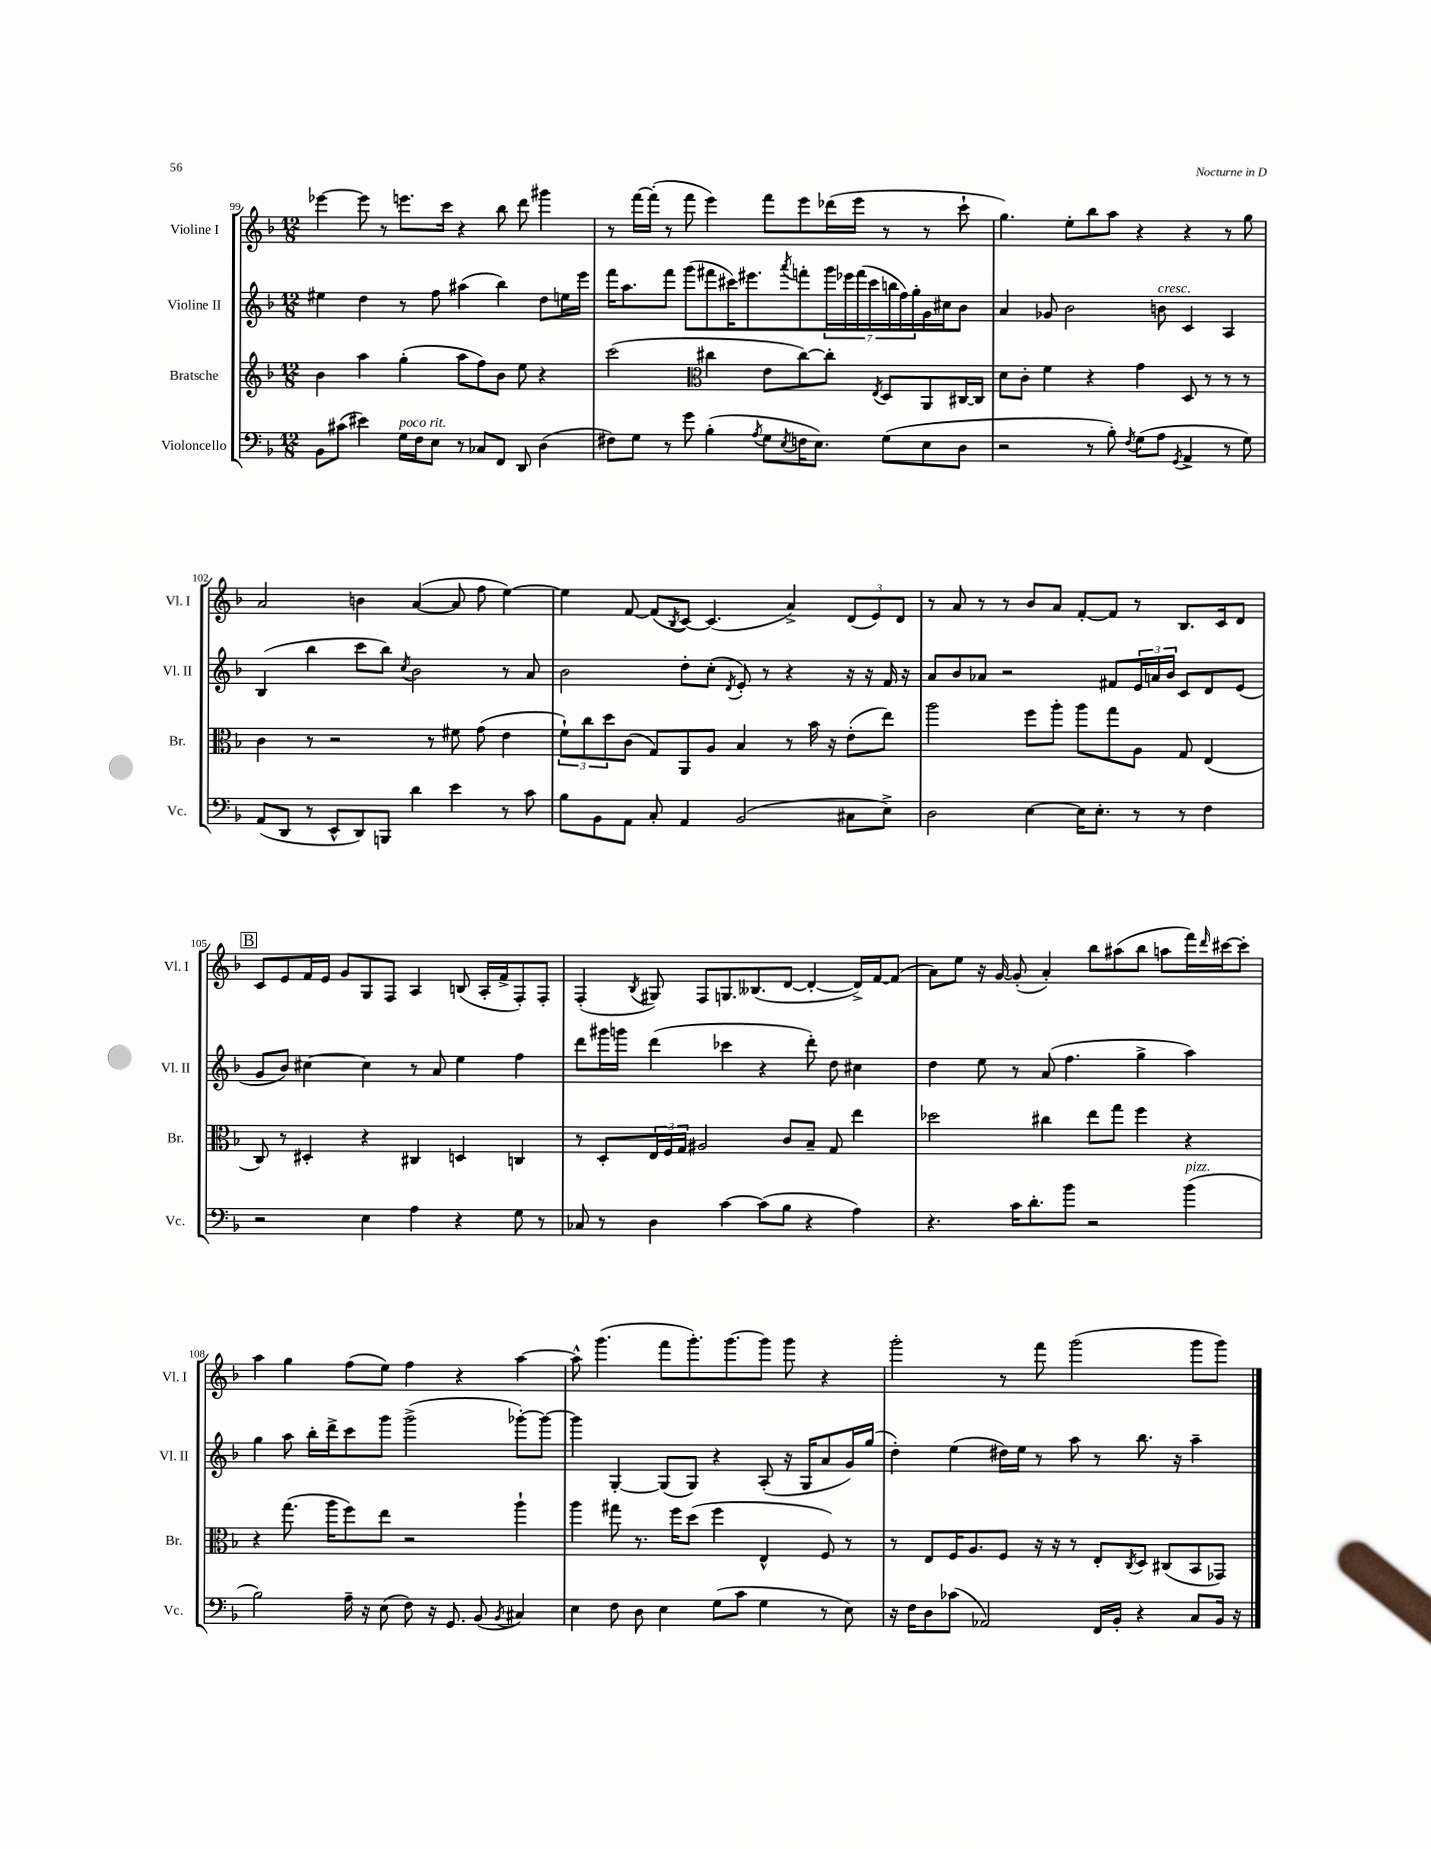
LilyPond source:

<<
\new StaffGroup <<
\new Staff = "s0" \with { instrumentName = "Violine I" shortInstrumentName = "Vl. I" } {
    \clef treble \key f \major \numericTimeSignature \time 12/8
    ees'''4~ ees'''8 r8 e'''8. c'''16 r4 bes''8 d'''8 gis'''4 |
    r8 f'''16~ f'''16-.( r8 f'''8 e'''4) f'''8 e'''8 des'''16( e'''16 r8 r8 c'''8-! |
    g''4.) e''8-. bes''8 a''8 r4 r4 r8 g''8 |
    a'2 b'4 a'4~( a'8 f''8 e''4~) |
    e''4 f'8~ f'8( \acciaccatura { bes8 } c'8~) c'4.( a'4->) \tuplet 3/2 { d'8( e'8) d'8 } |
    r8 a'8 r8 r8 bes'8 a'8 f'8~-. f'8 r8 bes8. c'16 d'8 |
    \mark \markup { \box "B" } c'8 e'8 f'16 e'16 g'8 g8 f8 a4 b8( a16-. f'16-> f8-.) f8-. |
    f4-.( \acciaccatura { bes8 } gis8) f8 g8. beses8.( d'8~ d'4~-. d'16->) f'16~ f'8( |
    a'8) e''8 r16 g'16~ g'8-.( a'4-.) bes''8 ais''8( bes''8 a''8 f'''16) \grace { d'''16 } cis'''16~ cis'''8-. |
    a''4 g''4 f''8( e''8) f''4 r4 a''4~ |
    a''8-^ g'''4.( f'''8 g'''8.-.) g'''8.~ g'''8 g'''8 r4 |
    g'''2-. r8 f'''8 g'''2( g'''8 g'''8) \bar "|." |
}
\new Staff = "s1" \with { instrumentName = "Violine II" shortInstrumentName = "Vl. II" } {
    \clef treble \key f \major \numericTimeSignature \time 12/8
    eis''4 d''4 r8 f''8 ais''4( bes''4) d''8 e''16 e'''16 |
    f'''16 a''8. f'''8 g'''8( fis'''8 cis'''16) eis'''8. \acciaccatura { a'''8 } f'''8-. \tuplet 7/4 { g'''16 ees'''16 f'''16( cis'''16 b''16 f''16) g''16-. } g'16 cis''16 bes'8 |
    a'4 ges'8 bes'2 b'8^\markup { \italic "cresc." } c'4 a4 |
    bes4( bes''4 c'''8 bes''8) \acciaccatura { c''8 } bes'2 r8 a'8 |
    bes'2 d''8-. c''8-.( \acciaccatura { d'8 } e'8-.) r8 r4 r16 r16 f'16 r16 |
    a'8 bes'8 aes'8 r2 fis'8 \tuplet 3/2 { e'16 a'16 bes'16 } c'8 d'8 e'8( |
    \mark \markup { \box "B" } g'8 bes'8) cis''4~ cis''4 r8 a'8 e''4 f''4 |
    d'''8 gis'''16 g'''16 d'''4( ces'''4 r4 d'''8-.) d''8 cis''4 |
    d''4 e''8 r8 a'8( f''4. g''4-> a''4) |
    g''4 a''8 bes''16-. d'''16-> c'''8 g'''8 g'''2->( ges'''8~-.) ges'''8~ |
    ges'''4 g4~-. g8( g8) r4 a8-.( r16 g16 a'8 g'16) g''16( |
    d''4-.) e''4( dis''16) e''16 r8 a''8 r8 bes''8. r16 a''4-- \bar "|." |
}
\new Staff = "s2" \with { instrumentName = "Bratsche" shortInstrumentName = "Br." } {
    \clef treble \key f \major \numericTimeSignature \time 12/8
    bes'4 a''4 g''4-.( a''8 f''8) bes'8 e''8 r4 |
    c'''2( \clef alto cis''4 e'8 cis''8~) cis''8-. \acciaccatura { e8 } d8 a,8 cis16~ cis16 |
    d'8 c'8-. f'4 r4 g'4 d8 r8 r8 r8 |
    c'4 r8 r2 r8 fis'8 g'8( e'4 |
    \tuplet 3/2 { f'8-!) c''8 d''8 } c'8( g8) a,8 a8 bes4 r8 bes'16 r16 e'8-.( e''8) |
    a''2 f''8 a''8-. a''8 g''8 a8 g8 e4( |
    \mark \markup { \box "B" } c8) r8 dis4-. r4 cis4 d4 c4 |
    r8 d8-. \tuplet 3/2 { e16 f16 g16 } ais2 c'8 bes8-- g8 e''4 |
    des''2 cis''4 e''8 g''8 f''4 r4 |
    r4 g''8.( a''16 f''8) e''8 r2 a''4-! |
    a''4 gis''8 r8. f''16 d''8( f''4 e4-^ f8) r8 |
    r8 e8 f16 a8. f8 r16 r16 r8 e8-. \acciaccatura { c8 } d8 cis8( bes,8 ges,8) \bar "|." |
}
\new Staff = "s3" \with { instrumentName = "Violoncello" shortInstrumentName = "Vc." } {
    \clef bass \key f \major \numericTimeSignature \time 12/8
    bes,8 cis'8( eis'4) g16^\markup { \italic "poco rit." } f16 e8 r8 ces8 f,8 d,8 d4( |
    fis8) g8 r8 g'8 bes4-.( \acciaccatura { a8 } g8 \acciaccatura { e8 } f16 e8.) g8( e8 d8 |
    r2 r8 bes8-.) \acciaccatura { f8 } g8( a8 \acciaccatura { g,8 } a,4-> r8 g8) |
    a,8( d,8 r8 e,8-^ d,8) b,,8 d'4 e'4 r8 c'8 |
    bes8 bes,8 a,8 c8-. a,4 bes,2( cis8 e8->) |
    d2 e4~ e16 e8.-. r8 r8 f4 |
    \mark \markup { \box "B" } r2 e4 a4 r4 g8 r8 |
    ces8 r8 d4 c'4~ c'8( bes8 r4 a4) |
    r4. c'16 d'8.-. bes'8 r2 bes'4^\markup { \italic "pizz." }( |
    bes2) a16-- r16 e8( f8) r16 g,8. bes,8( \acciaccatura { bes,8 } cis4) |
    e4 f8 d8 e4 g8( c'8 g4 r8 e8) |
    r16 f16 d8 ces'8( aes,2) f,16 bes,16-. r4 c8 bes,16 r16 \bar "|." |
}
>>
>>
\layout { \context { \Score currentBarNumber = #99 } }
